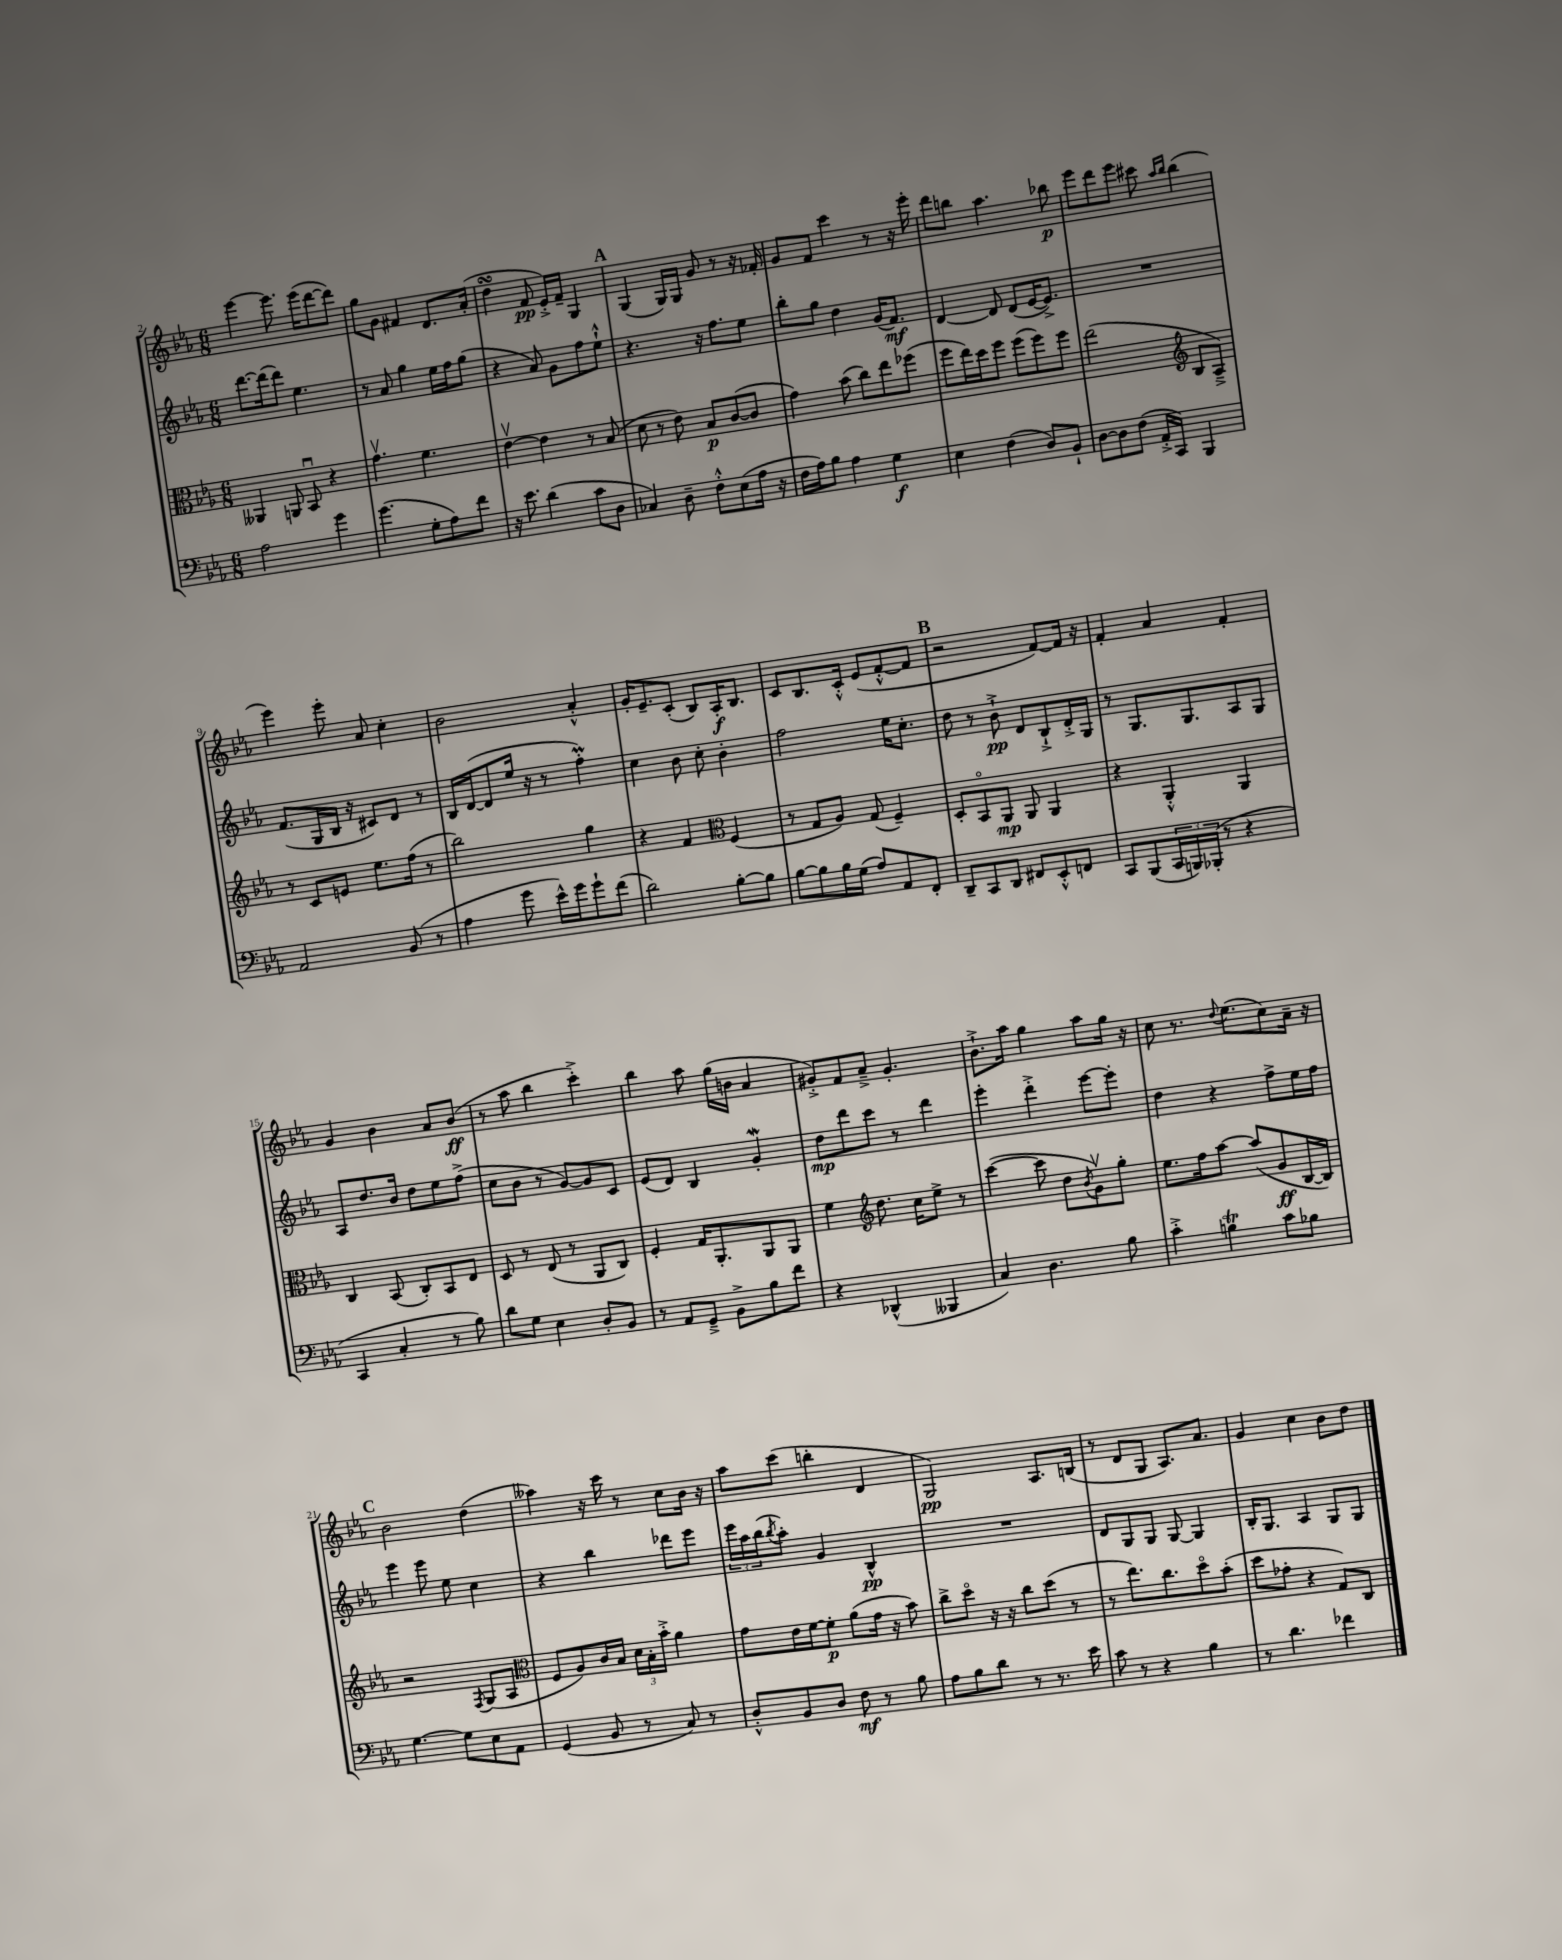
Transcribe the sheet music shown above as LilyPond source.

<<
\new StaffGroup <<
\new Staff = "s0" {
    \clef treble \key ees \major \numericTimeSignature \time 6/8
    ees'''4~ ees'''8. ees'''16( d'''8~ d'''8) |
    g''8 g'8 fis'4 d'8. aes'16-.( |
    d''4\turn f'8\pp ees'16-.->) f'16-- g4 |
    \mark \markup { \bold "A" } g4( g16) g16 g'8 r8 r16 fes'16-. |
    g'8 f'8 c'''4 r8 r16 ees'''16-. |
    d'''8 b''8 aes''4. bes''8\p |
    ees'''8 d'''8 ees'''8 cis'''8 \grace { aes''16 bes''16 } bes''4( |
    ees'''4) ees'''8-. aes'8 c''4-. |
    bes'2 aes'4-.-^ |
    g'16-. ees'8.-- c'8-.( bes8) aes16-.\f bes8. |
    c'8 bes8. c'16-.-^ ees'8( f'8~-.-^ f'8 |
    \mark \markup { \bold "B" } r2 f'8~) f'16 r16 |
    f'4-. aes'4 f'4-. |
    g'4 bes'4 aes'8 bes'8\ff( |
    r8 aes''8 bes''4 c'''4-.->) |
    bes''4 aes''8 g''16( b'16 aes'4 |
    gis'8-.->) f'8 aes'8---> gis'4.-. |
    bes'8.-!-> aes''16 g''4 aes''8 g''16 r16 |
    c''8 r8. \appoggiatura { d''8 } ees''8.( c''8) aes'16-- r16 |
    \mark \markup { \bold "C" } bes'2 d''4( |
    aeses''4) r16 c'''16 r8 c''8 bes'16 r16 |
    aes''8 c'''8( b''4-. d'4 |
    g2\pp) aes8. b16( |
    r8 d'8 g8 aes8.) aes'8. |
    g'4 c''4 bes'8 d''8 \bar "|." |
}
\new Staff = "s1" {
    \clef treble \key ees \major \numericTimeSignature \time 6/8
    d'''8.~ d'''16( d'''8) ees''4. |
    r8 aes'8 g''4 ees''16 f''16 g''8( |
    r4 aes'8) g'8 f''8 ees''8-!-^ |
    \mark \markup { \bold "A" } r4. r16 f''8. ees''8 |
    bes''8-. g''8 d''4 g'16( f'8.\mf) |
    d'4~ d'8 d'8( ees'16~ ees'8.->) |
    R2. |
    f'8.( g16 bes16 r16 cis'8) d'8 r8 |
    bes16 d'16~( d'8 ees''16 r16 r8 f''4-.\prall) |
    c''4 bes'8 c''8-. bes'4-. |
    f''2 ees''16 c''8.-. |
    \mark \markup { \bold "B" } d''8 r8 bes'8-!->\pp d'8 bes8-!-> d'16-.-> g16 |
    r8 g8. g8. aes8 g8 |
    aes8 d''8. bes'16 d''8 ees''8 f''8->( |
    c''8 bes'8 r8 g'8~) g'8 c'8 |
    ees'8( d'8) bes4 g'4-.\mordent |
    d''8\mp d'''8 c'''8 r8 d'''4 |
    ees'''4-. d'''4-.-> ees'''8~ ees'''8-. |
    d''4 r4 f''8-> ees''16 f''16 |
    \mark \markup { \bold "C" } ees'''4 ees'''8 ees''8 c''4 |
    r4 bes''4 des'''8 ees'''8 |
    \tuplet 3/2 { ees'''16 aes''16 bes''16( } \acciaccatura { bes''8 } aes''8-.) g'4 bes4-^\pp |
    R2. |
    d'8 g8 g8 g8~ g4 |
    bes16-. g8. aes4 g8 g8 \bar "|." |
}
\new Staff = "s2" {
    \clef alto \key ees \major \numericTimeSignature \time 6/8
    aeses,4 a,8 bes,8\downbow r4 |
    g'4.\upbow f'4. |
    ees'4~\upbow ees'4 r8 bes8( |
    \mark \markup { \bold "A" } d'8 r8 ees'8) bes8\p c'8~( c'8 |
    g'4) bes'8( c''8) ees''8 fes''8( |
    f''8 ees''16) d''16 f''8 f''8( f''8) f''8 |
    ees''2( \clef treble bes8 aes8--->) |
    r8 c'8 e'8 ees''8. f''16( r8 |
    bes''2) g''4 |
    r4 f'4 \clef alto f4( |
    r8 g8 aes8) g8( f4--) |
    \mark \markup { \bold "B" } d8-. bes,8\flageolet aes,8\mp aes,8 aes,4 |
    r4 aes,4-.-^ aes,4 |
    c4 bes,8( c8-.) bes,8 ees8 |
    d8 r8 ees8( r8 aes,8 c8) |
    f4-. g16 aes,8.-. aes,8 aes,8 |
    f'4 \clef treble d''8. c''16 ees''8-> r8 |
    c'''4~( c'''8 d''8 \acciaccatura { bes'8 } g'8\upbow) g''8-. |
    ees''8. f''16 aes''8~ aes''8( g'8\ff bes16~ bes16) |
    \mark \markup { \bold "C" } r2 \acciaccatura { f8 } g8( aes8 |
    \clef alto f8 aes8) c'16 bes16 \tuplet 3/2 { d'16 bes16-. bes'16-.-> } aes'4 |
    g'8 ees'16 f'16~ f'8-.\p aes'8( g'16 r16 bes'8) |
    c''8-> d''8\flageolet r16 r16 c''8 d''8( r8 |
    r8 ees''8.) c''8. d''8\flageolet bes'8-.( |
    d''8 ges'8-. r4 g8) c8 \bar "|." |
}
\new Staff = "s3" {
    \clef bass \key ees \major \numericTimeSignature \time 6/8
    aes2 g'4 |
    g'4.( g8-. aes8) f'8 |
    r16 ees'8. d'4( c'8 d8 |
    \mark \markup { \bold "A" } ces4) d8-- f8-.-^ ees8( aes16 r16 |
    f16 aes16) bes8 aes4 g4\f |
    ees4 f4( d8) bes,8-! |
    d8~ d8 f8( aes,16-.-> c,16) bes,,4 |
    aes,2 bes,8( r8 |
    aes4 g'8 ees'16-^) g'16 g'8-! f'8( |
    d'2) bes8~-. bes8 |
    bes8~ bes8 bes16 g16( aes8) aes,8 f,8-. |
    \mark \markup { \bold "B" } d,8-- c,8 d,8 fis,8 ees,8-.-^ f,8 |
    c,8 bes,,8( \tuplet 3/2 { c,16 b,,16) bes,,16-.( } r8 r4 |
    c,4 c4-. r8 bes8) |
    d'8 g8 ees4 d8-. bes,8 |
    r8 aes,8 g,8---> bes,8-> bes8 f'8 |
    r4 des,4-^( beses,,4 |
    c4) d4. bes8 |
    c'4-.-> b4\trill c'8 bes8 |
    \mark \markup { \bold "C" } g4.~ g8 ees8 aes,8 |
    g,4( bes,8 r8 c8) r8 |
    d8-.-^ bes,8 d8 f8\mf r8 bes8 |
    aes8 bes8 d'8 r8 r8. ees'16 |
    c'8 r8 r4 bes4 |
    r8 d'4. fes'4 \bar "|." |
}
>>
>>
\layout { \context { \Score currentBarNumber = #2 } }
